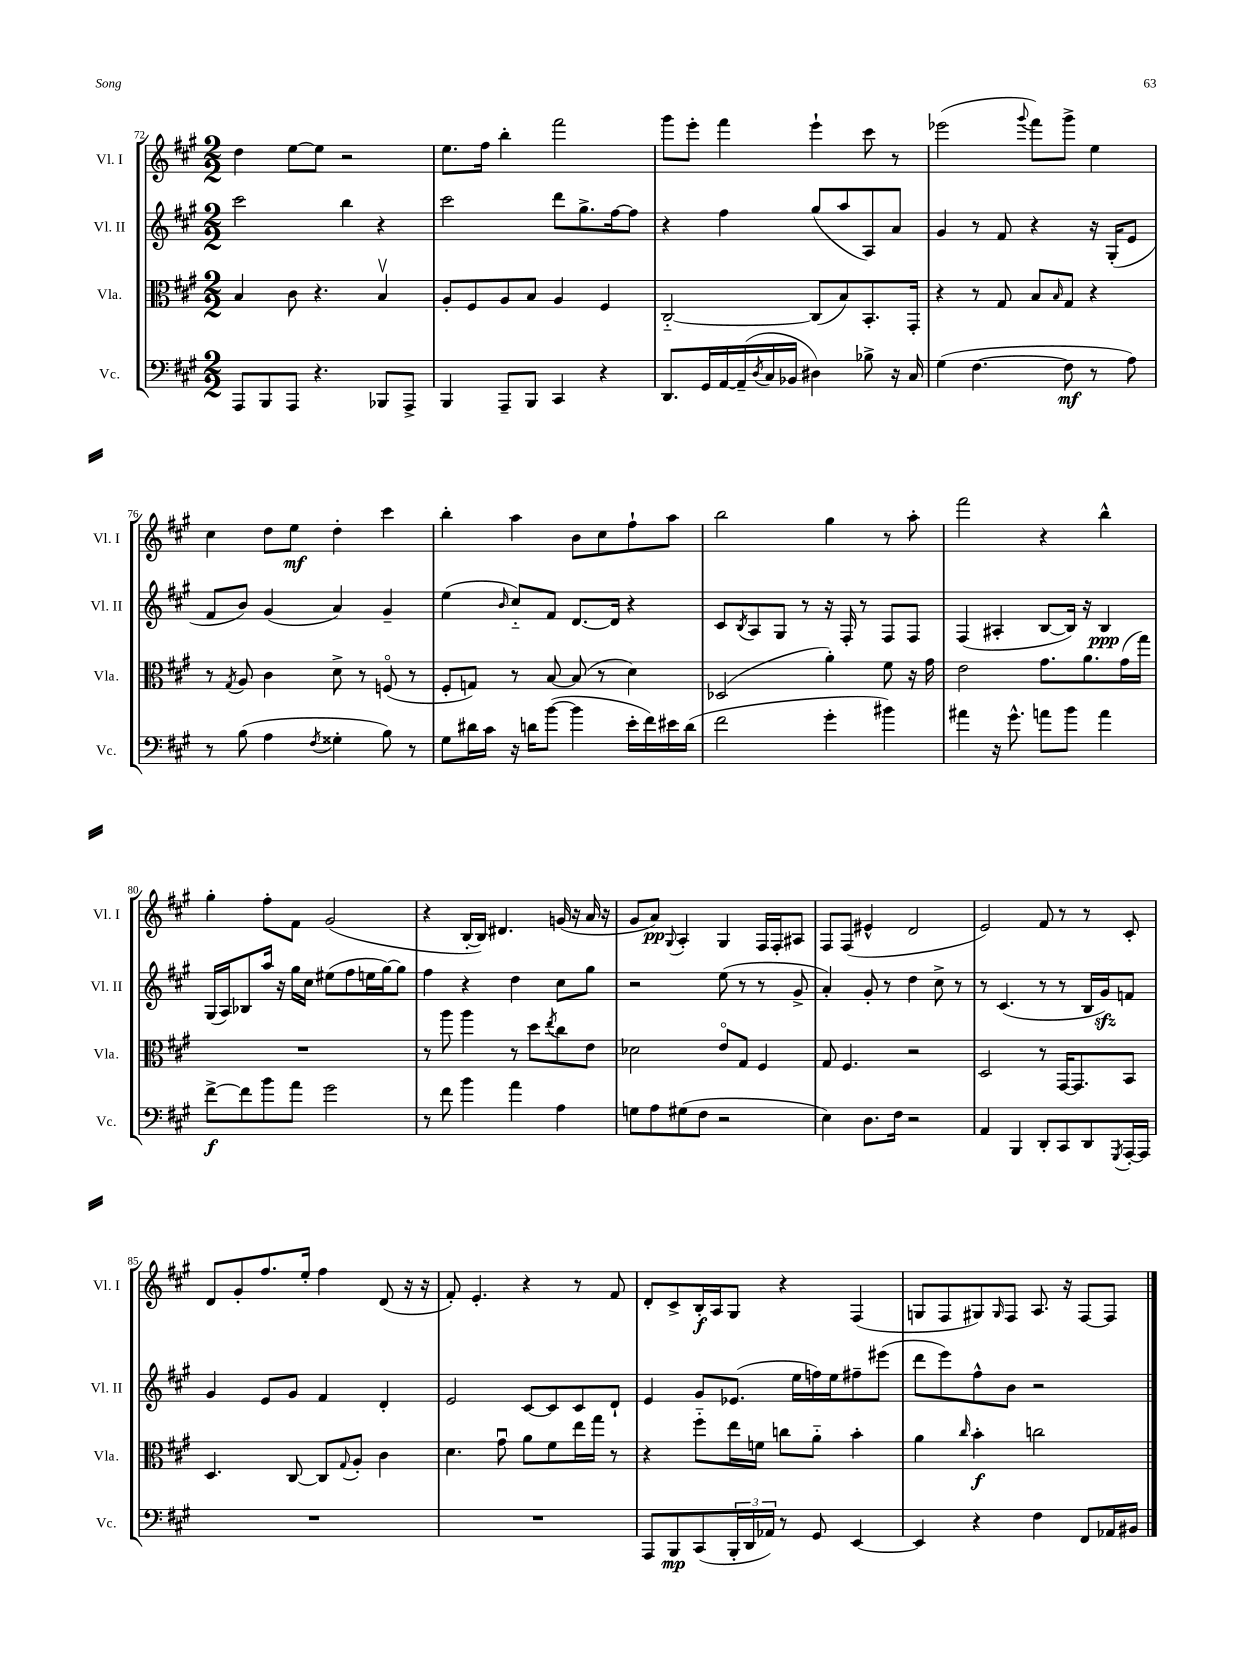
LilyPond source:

<<
\new StaffGroup <<
\new Staff = "s0" \with { instrumentName = "Vl. I" shortInstrumentName = "Vl. I" } {
    \clef treble \key a \major \numericTimeSignature \time 2/2
    d''4 e''8~ e''8 r2 |
    e''8. fis''16 b''4-. fis'''2 |
    gis'''8 e'''8-. fis'''4 e'''4-! cis'''8 r8 |
    ees'''2( \appoggiatura { gis'''8 } fis'''8) gis'''8-> e''4 |
    cis''4 d''8 e''8\mf d''4-. cis'''4 |
    b''4-. a''4 b'8 cis''8 fis''8-! a''8 |
    b''2 gis''4 r8 a''8-. |
    fis'''2 r4 b''4-^ |
    gis''4-. fis''8-. fis'8 gis'2( |
    r4 b16~-. b16) dis'4. g'16( r16 a'16 r16 |
    gis'8 a'8\pp) \appoggiatura { gis8 } a4-. gis4 fis16 fis16-. ais8 |
    fis8 fis8( eis'4-^ d'2 |
    e'2) fis'8 r8 r8 cis'8-. |
    d'8 gis'8-. fis''8. e''16-. fis''4 d'8( r16 r16 |
    fis'8-.) e'4.-. r4 r8 fis'8 |
    d'8-. cis'8-> b16-.\f a16 gis8 r4 fis4( |
    g8 fis8 gis8) \grace { gis16 } fis8 a8. r16 fis8~ fis8 \bar "|." |
}
\new Staff = "s1" \with { instrumentName = "Vl. II" shortInstrumentName = "Vl. II" } {
    \clef treble \key a \major \numericTimeSignature \time 2/2
    cis'''2 b''4 r4 |
    cis'''2 d'''8 gis''8.-> fis''16~ fis''8 |
    r4 fis''4 gis''8( a''8 a8) a'8 |
    gis'4 r8 fis'8 r4 r16 gis16-.( e'8 |
    fis'8 b'8) gis'4( a'4) gis'4-- |
    e''4( \grace { b'16 } cis''8-_) fis'8 d'8.~ d'16 r4 |
    cis'8 \acciaccatura { b8 } a8 gis8 r8 r16 fis16-. r8 fis8 fis8 |
    fis4( ais4-. b8~ b16) r16 b4\ppp |
    gis16( a16) bes8 a''16 r16 gis''16 cis''16 eis''8( fis''8 e''16 gis''16~) gis''8 |
    fis''4 r4 d''4 cis''8 gis''8 |
    r2 e''8( r8 r8 gis'8-> |
    a'4-.) gis'8-. r8 d''4 cis''8-> r8 |
    r8 cis'4.( r8 r8 b16 gis'16\sfz) f'8 |
    gis'4 e'8 gis'8 fis'4 d'4-. |
    e'2 cis'8~ cis'8 cis'8 d'8-! |
    e'4 gis'8 ees'8.( e''16 f''16) e''16 fis''8-- eis'''8( |
    d'''8 e'''8) fis''8-^ b'8 r2 \bar "|." |
}
\new Staff = "s2" \with { instrumentName = "Vla." shortInstrumentName = "Vla." } {
    \clef alto \key a \major \numericTimeSignature \time 2/2
    b4 cis'8 r4. b4\upbow |
    a8-. fis8 a8 b8 a4 fis4 |
    cis2~-_ cis8( b8) b,8.-. gis,16-. |
    r4 r8 gis8 b8 \grace { b16 } gis8 r4 |
    r8 \acciaccatura { gis8 } a8 cis'4 d'8-> r8 f8\flageolet( r8 |
    fis8-. g8) r8 b8~ b8( r8 d'4) |
    des2( a'4-.) fis'8 r16 gis'16 |
    e'2 gis'8. a'8. gis'16( gis''16) |
    R1 |
    r8 a''8 a''4 r8 d''8 \acciaccatura { e''8 } cis''8 e'8 |
    des'2 e'8\flageolet gis8 fis4 |
    gis8 fis4. r2 |
    d2 r8 gis,16~ gis,8. b,8 |
    d4. cis8~ cis8 \appoggiatura { gis8 } a8-. cis'4 |
    d'4. gis'8\downbow a'8 fis'8 e''16 gis''16 r8 |
    r4 fis''8-_ e''16 f'16 c''8 a'8-_ b'4-. |
    a'4 \grace { cis''16 } b'4-.\f c''2 \bar "|." |
}
\new Staff = "s3" \with { instrumentName = "Vc." shortInstrumentName = "Vc." } {
    \clef bass \key a \major \numericTimeSignature \time 2/2
    a,,8 b,,8 a,,8 r4. bes,,8 a,,8-> |
    b,,4 a,,8-- b,,8 cis,4 r4 |
    d,8. gis,16 a,16~ a,16--( \acciaccatura { d8 } cis16 bes,16 dis4) bes8-> r16 cis16 |
    gis4( fis4.~ fis8\mf r8 a8) |
    r8 b8( a4 \acciaccatura { fis8 } gisis4-. b8) r8 |
    gis8 dis'16 cis'16 r16 d'16 b'8~( b'4 e'16-. fis'16) eis'16 d'16( |
    fis'2 gis'4-. bis'4) |
    ais'4 r16 gis'8.-^ a'8 b'8 a'4 |
    fis'8~->\f fis'8 b'8 a'8 gis'2 |
    r8 fis'8 b'4 a'4 a4 |
    g8 a8 gis8( fis8 r2 |
    e4) d8. fis16 r2 |
    a,4 b,,4 d,8-. cis,8 d,8 \acciaccatura { gis,,8 } a,,16~-. a,,16 |
    R1 |
    R1 |
    a,,8 b,,8\mp cis,8( \tuplet 3/2 { b,,16-. d,16 aes,16) } r8 gis,8 e,4~ |
    e,4 r4 fis4 fis,8 aes,16 bis,16 \bar "|." |
}
>>
>>
\layout { \context { \Score currentBarNumber = #72 } }
